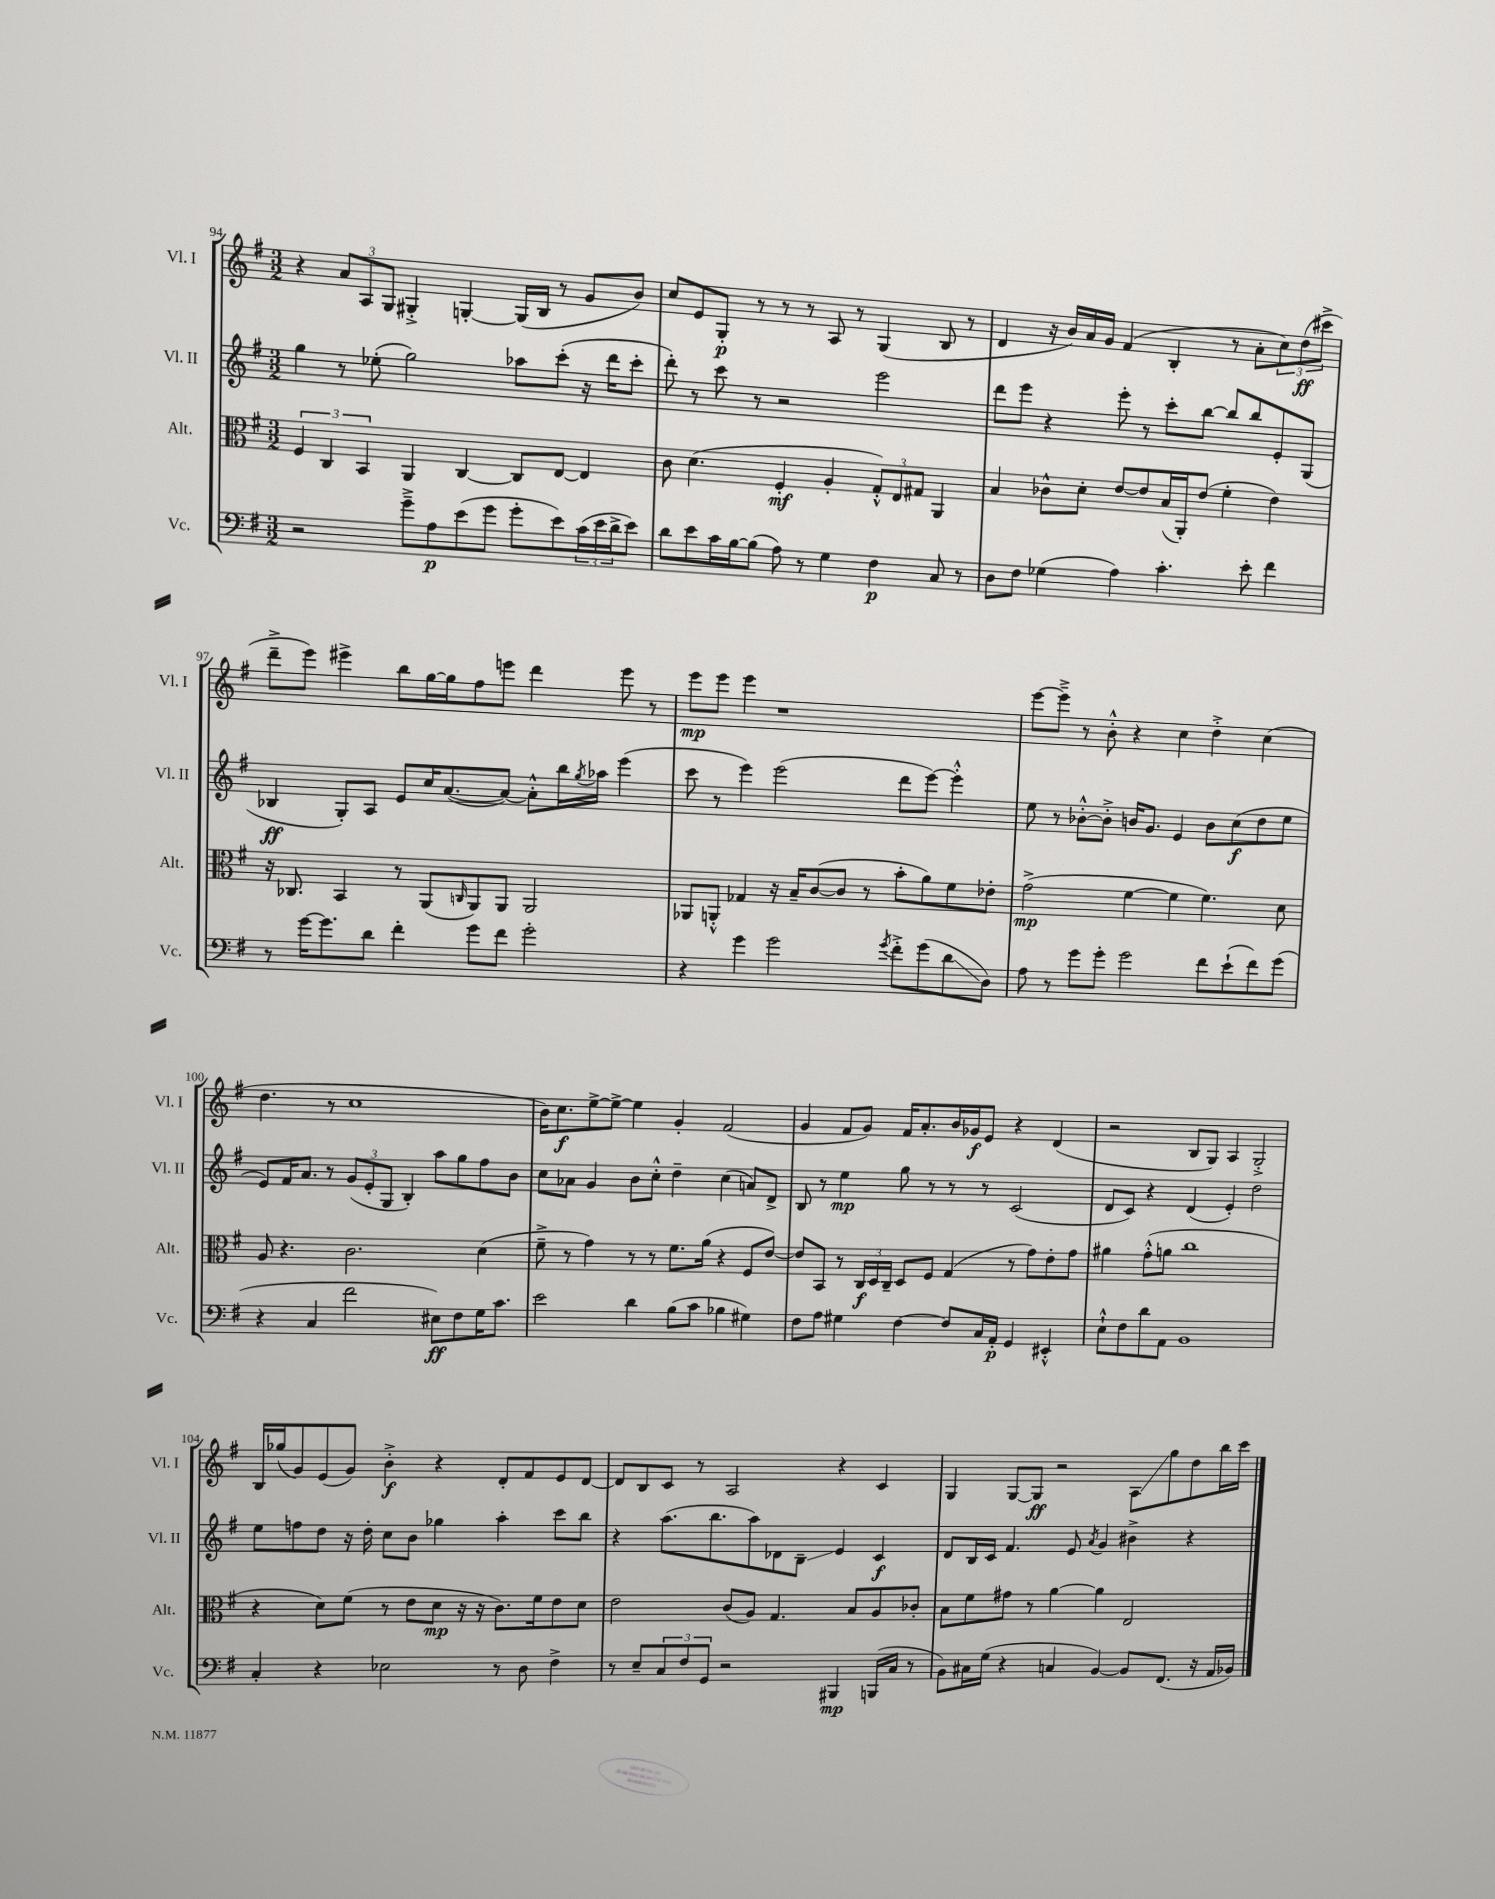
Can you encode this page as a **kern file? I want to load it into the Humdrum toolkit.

**kern	**kern	**kern	**kern
*staff4	*staff3	*staff2	*staff1
*clefF4	*clefC3	*clefG2	*clefG2
*k[f#]	*k[f#]	*k[f#]	*k[f#]
*M3/2	*M3/2	*M3/2	*M3/2
2r	6F#/	4gg\	4r
.	6C/	.	.
.	.	8r	12a/L
.	6BB/	.	12A/
.	.	(8ee-'\	.
.	.	.	12G/J
8g~^\L	4AA/	2gg\)	4G#'^/
8A\	.	.	.
(8e\	[4C/	.	[4G'/
8g\J	.	.	.
8g'\L	8C/]L	8aa-\L	(16G/]LL
.	.	.	16B/JJ
8e\)	[8E/J	(8ccc'\J	8r
(24c\L	4E/]	16r	8g/L
24e\	.	.	.
.	.	16ddd\LK	.
24d^\J	.	.	.
8e\J)	.	8ccc'\J	8b/J)
=	=	=	=
8d\L	8c\	8ddd'\)	8cc/L
8e\	(4.d\	8r	8e/
16c\L	.	8ccc\	8G'/J
[16B\J	.	.	.
(8B\]J	.	8r	8r
8A\)	4F#'/	2r	8r
8r	.	.	8r
4G\	4A'/	.	8A/
.	.	.	8r
4F#\	12G'^^/L)	2eee\	(4G/
.	12E/	.	.
.	12G#/J	.	.
8C/	4AA/	.	8B/
8r	.	.	8r
=	=	=	=
8D\L	4B/	8ddd\L	4d/
8F#\J	.	8eee\J	.
(4G-\	8c-^^\L	4r	16r
.	.	.	16b/LL)
.	8d'\J	.	16a/
.	.	.	16g/JJ
4A\)	[8e/L	8eee'\	(4f#/
.	8e/]	8r	.
4.c'\	(16B/L	8ccc'\L	4B'/
.	16AA'/J)	.	.
.	(8e/J	[8bb\J	.
.	4f#'\	8bb/]L	8r
8e'\	.	8bb/	8a'\L
4f#\	4e\)	8e'/	12cc\)
.	.	.	(12dd\
.	.	(8G/J	.
.	.	.	12ccc#^\J
=	=	=	=
8r	16r	4B-/	8ddd~^\L
.	8.C-/	.	.
[16g\LK	.	.	8eee\J)
8.g\]	.	.	.
.	4BB/	8G'/L)	4eee#^\
8d\J	.	8A/J	.
4f#'\	8r	8e/L	8bb\L
.	(8AA/L	16cc/K	[16gg\L
.	.	([8.a/	16gg\]J
.	16qqC/	.	.
8g\L	8AA/)	.	8ff#\
8f#\J	8AA/J	8a/_J)	8eee\J
2g'\	2AA/	8a'^^\]L	4ddd\
.	.	16bb\L	.
.	.	8qgg/	.
.	.	16aa-\JJ	.
.	.	(4eee\	8eee\
.	.	.	8r
=	=	=	=
4r	8AA-/L	8ccc\	8eee\L
.	8AA'^^/J	8r	8eee\J
4g\	4G-/	4eee\)	4eee\
2g\	16r	(2eee\	1r
.	16B~/LK	.	.
.	([8c/	.	.
.	8c/]J	.	.
.	8r	.	.
8qg/	.	.	.
8f#'^\L	8b'\L	8ddd\L	.
(8g\	8a\)	[8eee\J)	.
8d\	8f#\	4eee'^^\]	.
8D\J)	8e-'\J	.	.
=	=	=	=
8A\	(2g^\	8ee\	[8eee\L
8r	.	8r	8eee~^\]J
8g\L	.	[8b-'^^\L	8r
8g'\J	.	8b-'^\]J	8b'^^\
2g\	[4f#\	16b/LK	4r
.	.	8.g/J	.
.	4f#\]	4e/	4cc\
8f#\L	4.f#\)	8b\L	4dd'^\
(8e`\	.	(8cc\	.
8f#\)	.	8dd\	(4cc\
(8g\J	8d\	8ee\J	.
=	=	=	=
4r	8A/	8e/L)	4.dd\
.	4.r	16f#/K	.
.	.	8.a/J	.
4C/	.	.	.
.	.	8r	8r
2f#\	2.c\	(12g/L	1cc
.	.	12e'/	.
.	.	12G/J	.
.	.	4B'/)	.
8E#\L)	.	8aa\L	.
8F#\	.	8gg\	.
16G\K	(4d\	8ff#\	.
8.c\J	.	.	.
.	.	8b\J	.
=	=	=	=
2e\	8f#~^\	8cc\L	16b\LK)
.	.	.	8.cc\
.	8r	8a-\J	.
.	4g\)	4g/	[8ee^\
.	.	.	8ee^\_J
4d\	8r	8b\L	4ee\]
.	8r	8cc'^^\J	.
(8B\L	8.f#\L	4dd~\	4g'/
8c\J	.	.	.
.	(16a\Jk	.	.
4B-\	4r	(4cc\	(2f#/
4G#\)	8F#/L	8a/L)	.
.	[8e/J)	8d^/J	.
=	=	=	=
8F#\L	8e/]L	8B/	4g/
8A\J	8BB/J	8r	.
4G#\	8r	4ee\	8f#/L
.	24C/LL	.	8g/J)
.	24D/	.	.
.	24C~/JJ	.	.
[4F#\	8D/L	8gg\	16f#/LK
.	.	.	8.a'/
.	8F#/J	8r	.
8F#/]L	(4G/	8r	16b/L
.	.	.	16g-/J
16C/L	.	8r	8e/J
16AA'/JJ	.	.	.
4GG/	8r	(2c/	4r
.	8g\L)	.	.
4EE#'^^/	8e'\	.	(4d/
.	8g\J	.	.
=	=	=	=
8E`^^\L	4a#\	8d/L	2r
8F#\	.	8c/J)	.
8d\	(8g'^^\L	4r	.
8AA\J	8a\J	.	.
1BB	1cc	(4d/	8B/L
.	.	.	8G/J)
.	.	4e'/)	4A/
.	.	2dd\	2G'^/
=	=	=	=
4C'/	4r	8ee\L	16B/LL
.	.	.	(16gg-/J
.	.	8ff\	8g/)
4r	8d\L)	8dd\J	(8e/
.	(8f#\J	16r	8g/J)
.	.	16dd'\	.
2E-\	8r	8cc\L	4b'^\
.	8e\L	8b\J	.
.	8d\J	4gg-\	4r
.	16r	.	.
.	16r	.	.
8r	8.c\L)	4aa'\	8d'/L
8D\	.	.	8f#/
.	16f#\k	.	.
4F#^\	8e\	8ccc\L	8e/
.	8d\J	8bb\J	[8d/J
=	=	=	=
8r	2e\	4r	8d/]L
8E~/L	.	.	8B/
12C/	.	(8.aa\L	8c/J
12F#/	.	.	.
.	.	.	8r
12GG/J	.	.	.
.	.	8.bb\	.
2r	(8c/L	.	2A/
.	8A/J)	8aa\)	.
.	4.G/	8d-\	.
.	.	8B~\J	.
4BBB#/	.	4e/	4r
.	8B/L	.	.
(16BBB/LL	8A/	4c/	4c/
16C/JJ	.	.	.
8r	8c-'/J	.	.
=	=	=	=
8BB\L)	8B\L	8d/L	4G/
16C#\L	8f#\	16B/L	.
(16G\JJ	.	16c/JJ	.
4r	8g#\J	4.f#/	[8G/L
.	8r	.	8G/]J
4C/	[4a\	.	2r
.	.	8e/	.
.	.	8qa/	.
[4BB/)	4a\]	4g/	.
8BB/]L	2E/	4b#^\	8A\L
(8.FF#/J	.	.	8gg\
.	.	4r	8dd\
16r	.	.	.
16AA/LL	.	.	16bb\L
16BB-/JJ)	.	.	16ccc\JJ
==	==	==	==
*-	*-	*-	*-
